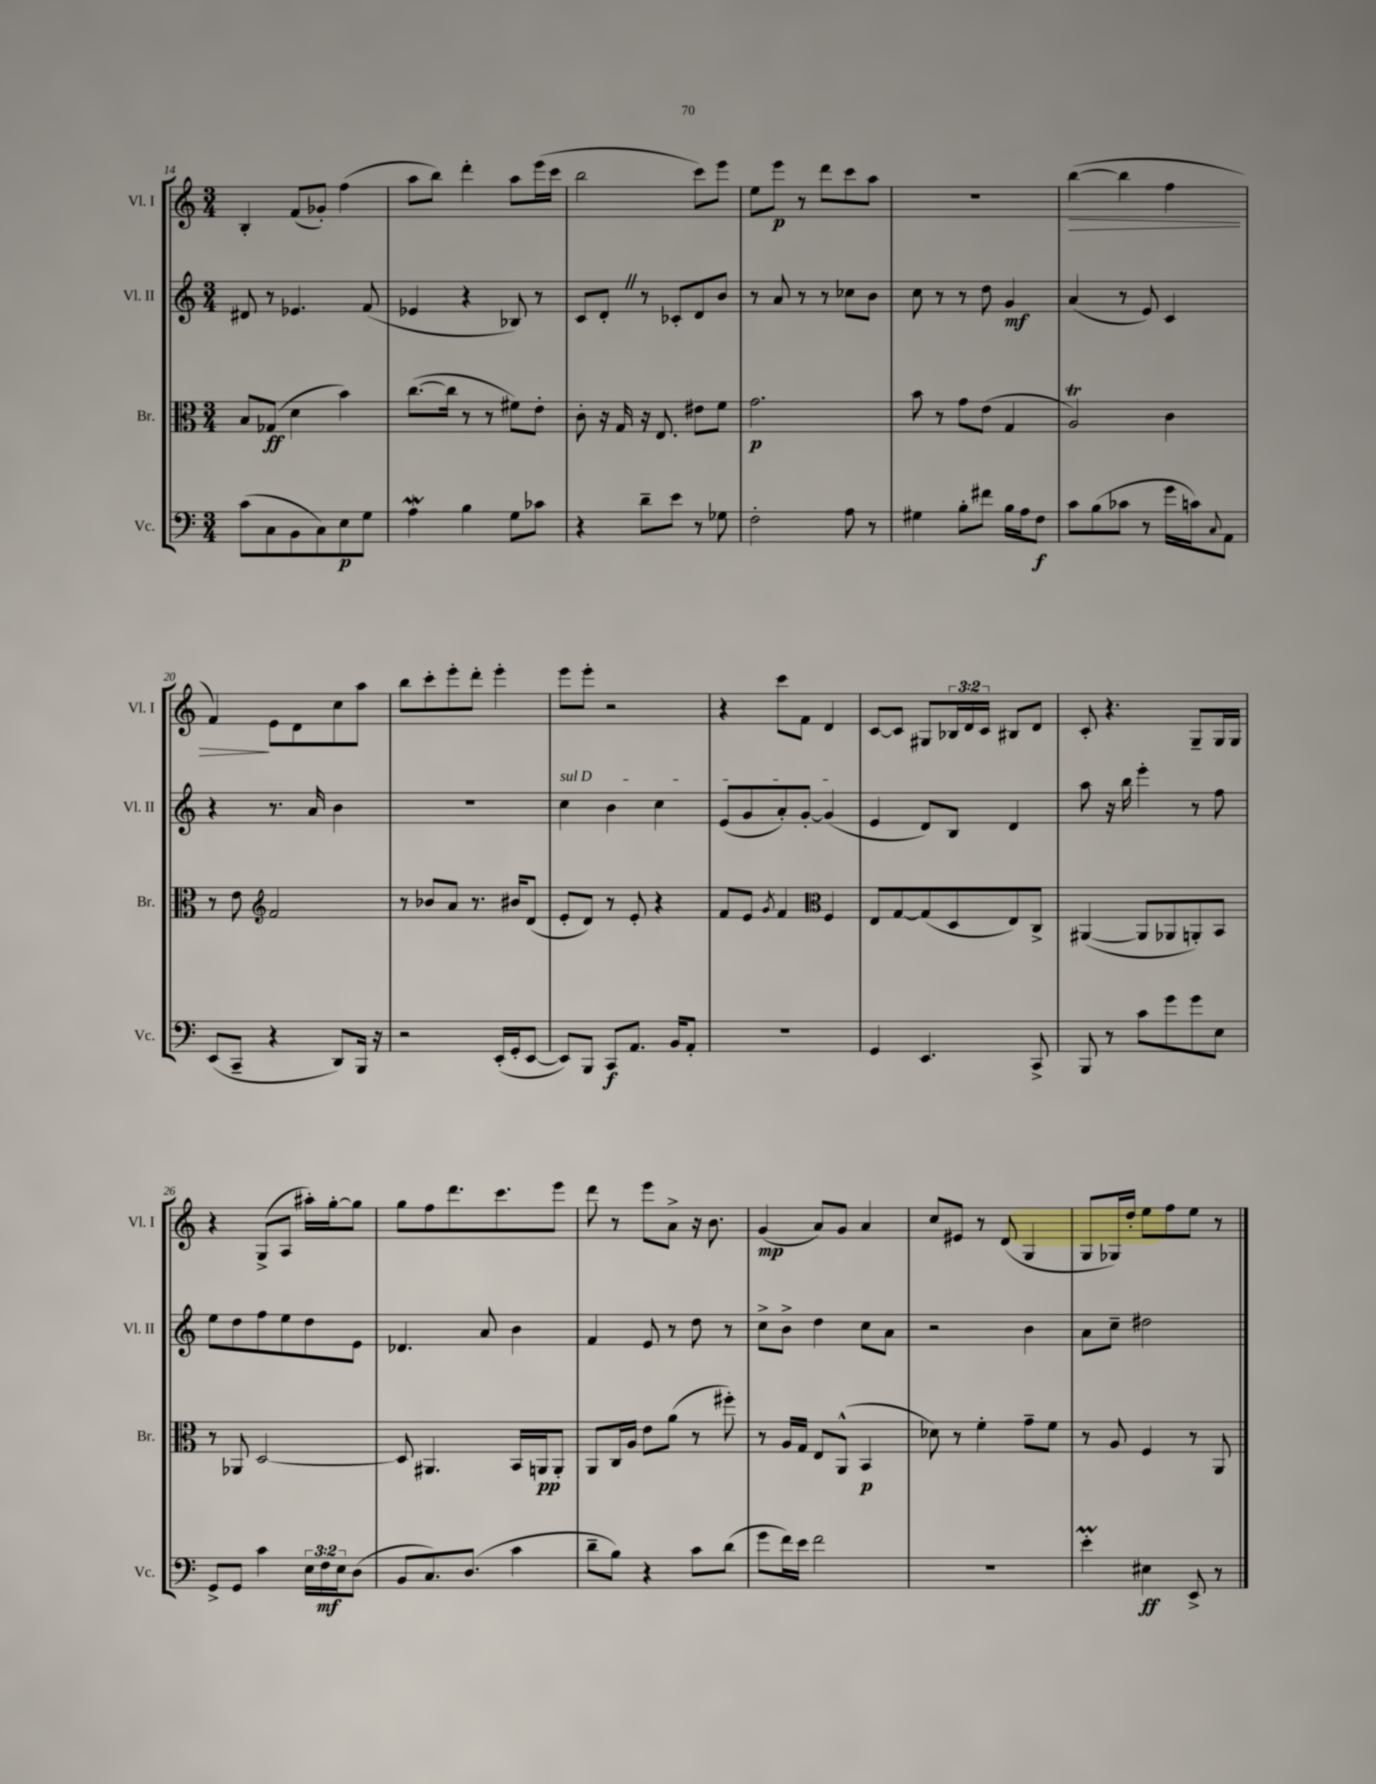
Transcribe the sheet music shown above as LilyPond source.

<<
\new StaffGroup <<
\new Staff = "s0" \with { instrumentName = "Vl. I" shortInstrumentName = "Vl. I" } {
    \clef treble \key c \major \numericTimeSignature \time 3/4 \override Staff.TupletNumber.text = #tuplet-number::calc-fraction-text
    b4-. f'8( ges'8-.) f''4( |
    a''8 b''8) d'''4-. a''8 e'''16( c'''16 |
    b''2 c'''8) e'''8 |
    e''8 e'''8\p r8 d'''8 c'''8 a''8 |
    R2. |
    b''4~\>( b''4 f''4 |
    f'4\!) e'8 d'8 c''8 a''8 |
    b''8 c'''8-. e'''8-. d'''8-. e'''4-. |
    e'''8 e'''8-. r2 |
    r4 c'''8 f'8 d'4 |
    c'8~ c'8 gis8 \tuplet 3/2 { bes16 d'16 c'16 } bis8 d'8 |
    c'8-. r4. g8-- g16 g16 |
    r4 g8->( a8 ais''16-.) g''16~-. g''8 |
    g''8 f''8 d'''8. c'''8. e'''8 |
    d'''8 r8 e'''8 a'8-> r16 b'8. |
    g'4\mp( a'8) g'8 a'4 |
    c''8 eis'8 r8 d'8( g4 |
    g8 ges16) d''16-. e''8 f''8 e''8 r8 \bar "|." |
}
\new Staff = "s1" \with { instrumentName = "Vl. II" shortInstrumentName = "Vl. II" } {
    \clef treble \key c \major \numericTimeSignature \time 3/4
    dis'8 r8 ees'4. f'8( |
    ees'4 r4 bes8) r8 |
    c'8 d'8-. \once \override BreathingSign.text = \markup { \musicglyph "scripts.caesura.straight" } \breathe r8 ces'8-. d'8 b'8 |
    r8 a'8 r8 r8 ces''8 b'8 |
    c''8 r8 r8 d''8 g'4\mf |
    a'4( r8 e'8) c'4 |
    r4 r8. a'16 b'4 |
    R2. |
    \once \override TextSpanner.bound-details.left.text = \markup { \italic "sul D" } c''4\startTextSpan b'4 c''4 |
    e'8( g'8 a'8-.) g'8~-. g'4\stopTextSpan( |
    e'4 d'8) b8 d'4 |
    a''8 r16 b''16 e'''4-. r8 f''8 |
    e''8 d''8 f''8 e''8 d''8 e'8 |
    des'4. a'8 b'4 |
    f'4 e'8 r8 d''8 r8 |
    c''8-> b'8-> d''4 c''8 a'8 |
    r2 b'4 |
    a'8 c''8-- dis''2 \bar "|." |
}
\new Staff = "s2" \with { instrumentName = "Br." shortInstrumentName = "Br." } {
    \clef alto \key c \major \numericTimeSignature \time 3/4
    b8 ges8\ff( d'4 b'4) |
    c''8.~( c''16 r8 r8 fis'8) e'8-. |
    c'8-. r16 g16 r16 e8. eis'8 f'8 |
    g'2.\p |
    b'8 r8 g'8 e'8( g4 |
    a2\trill) c'4 |
    r8 e'8 \clef treble f'2 |
    r8 bes'8 a'8 r8. bis'16 d'8( |
    e'8-. d'8) r8 e'8-. r4 |
    f'8 e'8 \acciaccatura { g'8 } f'4 \clef alto f4 |
    e8 g8~ g8( d8 e8) c8-> |
    ais,4~( ais,8 aes,8 a,8-.) b,8 |
    r8 aes,8 d2~ |
    d8 ais,4. b,16 a,16\pp a,8-. |
    a,8 c16 a16 e'8 a'8( r8 fis''8-.) |
    r8 a16 g16 e8 a,8-^( b,4\p |
    des'8) r8 f'4-. g'8-- f'8 |
    r8 a8 f4 r8 a,8 \bar "|." |
}
\new Staff = "s3" \with { instrumentName = "Vc." shortInstrumentName = "Vc." } {
    \clef bass \key c \major \numericTimeSignature \time 3/4 \override Staff.TupletNumber.text = #tuplet-number::calc-fraction-text
    c'8( c8 b,8 c8) e8\p g8 |
    a4\mordent b4 g8 ces'8 |
    r4 d'8-- e'8 r8 ges8 |
    f2-. a8 r8 |
    gis4 b8-. fis'8 b16 a16 f8\f |
    c'8 b8( ces'8 r8 g'16 c'16) \appoggiatura { c8 } a,8 |
    e,8( c,8-- r4 d,8) b,,16 r16 |
    r2 e,16-.( g,16-. e,8~ |
    e,8) b,,8 c,8\f a,8. b,16 a,8-. |
    R2. |
    g,4 e,4. c,8-> |
    b,,8 r8 c'8 g'8 g'8 e8 |
    g,8-> g,8 c'4 \tuplet 3/2 { e16 f16\mf e16 } d8( |
    b,8 c8.) d8.( c'4 |
    d'8-- b8) r4 c'8 d'8( |
    g'8 f'16) e'16 f'2 |
    R2. |
    e'4-.\prall eis4\ff e,8-> r8 \bar "|." |
}
>>
>>
\layout { \context { \Score currentBarNumber = #14 } }
